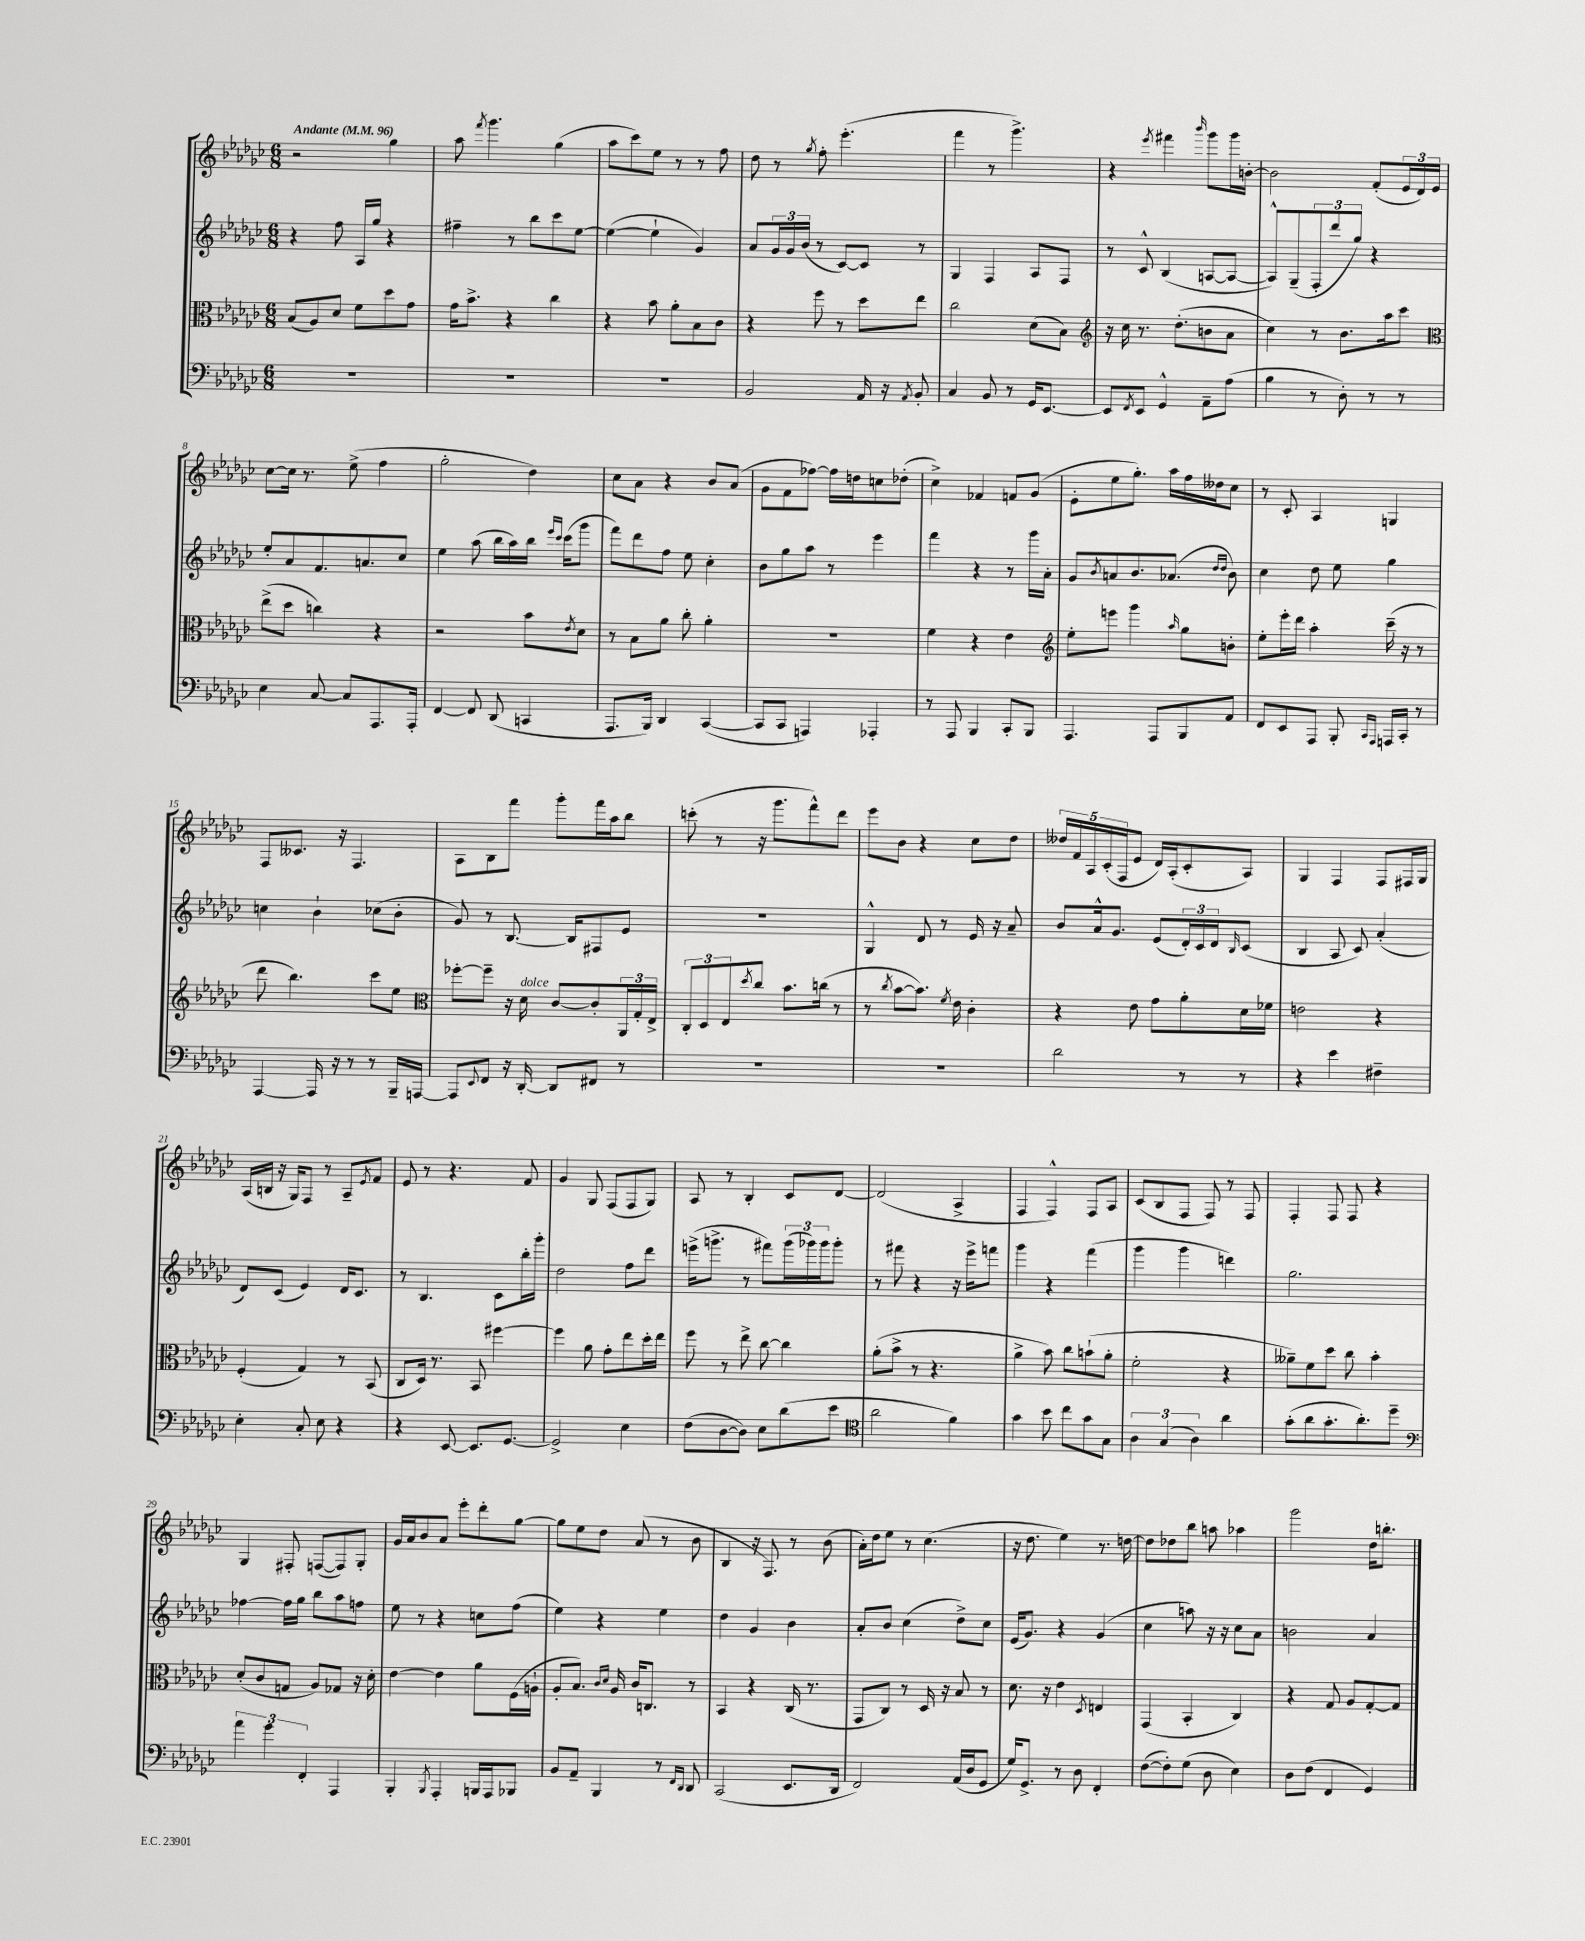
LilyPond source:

<<
\new StaffGroup <<
\new Staff = "s0" {
    \clef treble \key ges \major \numericTimeSignature \time 6/8 \tempo "Andante" 4 = 96
    r2 ges''4 |
    aes''8 \acciaccatura { f'''8 } ges'''4. ges''4( |
    aes''8 ces'''8) ees''8 r8 r8 f''8 |
    des''8 r8 \acciaccatura { ges''8 } f''8-. ees'''4.-.( |
    f'''4 r8 ges'''4.->) |
    r4 \acciaccatura { ees'''8 } fis'''4 \grace { bes'''16 } ges'''8 ges'''16 b'16~-. |
    b'2 f'8-.( \tuplet 3/2 { ees'16 des'16) ees'16 } |
    ces''8~ ces''16 r8. ees''8->( f''4 |
    ges''2-. des''4) |
    ces''8 aes'8 r4 bes'8 aes'8( |
    ges'8 f'8 fes''8~) fes''16 d''16 c''8 des''8-.( |
    ces''4->) fes'4 f'8 ges'8( |
    ees'8-. ees''8 ges''8.-.) aes''16 f''16 deses''16 ces''8 |
    r8 ces'8-. aes4 g4 |
    f8 ceses'8. r16 f4. |
    aes8 bes8 f'''8 ges'''8-. f'''16 aes''16 bes''8 |
    c'''8-.( r8 r16 ges'''8. f'''8-^) des'''8 |
    ees'''8 bes'8 r4 ces''8 des''8 |
    \tuplet 5/4 { deses''16 f'16 aes16 ces'16-.( f16 } ees'8 des'16) aes16-.( ces'8-. aes8) |
    ges4 f4 f8 fis16 ges16 |
    aes16( b16 r16 ges16) f8 r8 aes8-- \acciaccatura { ees'8 } f'8 |
    ees'8 r8 r4. f'8 |
    ges'4 ges8 f8( f8 ges8) |
    aes8 r8 bes4-. ces'8 des'8~ |
    des'2( aes4-> |
    f4 f4-^) f8 aes8 |
    ces'8( bes8 f8 f8) r8 f8 |
    f4-. f8 f8 r4 |
    ges4 fis8-. f8~( f8) ges8-. |
    ges'16 aes'16 bes'8 aes'8 ees'''8-. des'''8-. ges''8~ |
    ges''8 ees''8 des''8 aes'8( r8 bes'8 |
    bes4 r16 f8.) r8 bes'8( |
    aes'16-.) des''16 ees''8 r8 ces''4.( |
    r16 des''8. ees''4) r8. d''16~ |
    d''8 des''8 bes''8 a''8 aes''4 |
    ges'''2 des''16 b''8.-. \bar "|." |
}
\new Staff = "s1" {
    \clef treble \key ges \major \numericTimeSignature \time 6/8
    r4 f''8 aes16 ges''16 r4 |
    fis''4-- r8 bes''8 ces'''8 ees''8~ |
    ees''4~( ees''4-! ges'4) |
    aes'8 \tuplet 3/2 { ges'16 ges'16 bes'16( } r8 ces'8~) ces'8 r8 |
    ges4 f4 aes8 f8 |
    r8 ces'8-^ bes4( a8~ a8~ |
    a8-^) ges8--( \tuplet 3/2 { f8-. des'''8 ges''8) } r4 |
    ees''8-. aes'8 f'8. a'8. ces''8 |
    ees''4 aes''8( bes''16 aes''16) bes''16 \grace { ees'''16 ces'''16 } ces'''16( ges'''8 |
    f'''8) des'''8 f''8 ees''8 ces''4-. |
    bes'8 ges''8 aes''8 r8 ees'''4 |
    f'''4 r4 r8 ges'''16 aes'16-. |
    ges'8 \acciaccatura { bes'8 } a'8 bes'8. aes'8.( \grace { des''16 des''16 } bes'8) |
    ces''4 des''8 ees''8 ges''4 |
    c''4 bes'4-! ces''8( bes'8-. |
    ges'8) r8 bes8.~ bes16 fis8 ees'8 |
    R2. |
    ges4-^ des'8 r8 ees'16 r16 aes'8-- |
    bes'8 aes'16-^ ges'8. ees'8( \tuplet 3/2 { des'16-.) ces'16 des'16 } \grace { bes16 } ces'8( |
    bes4 aes8 ces'8) aes'4-.( |
    des'8) ces'8( ees'4) des'16 ces'8. |
    r8 bes4. ces'8 bes''16-. ges'''16-. |
    des''2 f''8 des'''8 |
    e'''16->( g'''8.-> r8 fis'''8) \tuplet 3/2 { g'''16( ges'''16) ges'''16 } ges'''8-. |
    r8 fis'''8 r4 r16 ees'''16-> f'''8 |
    ges'''4 r4 f'''4( |
    ges'''4 ges'''4 d'''4) |
    ges''2. |
    fes''4~ fes''16 ges''16 bes''8 aes''8 f''8 |
    ees''8 r8 r4 c''8 f''8( |
    ees''4) r4 ees''4 |
    des''4 ges'4 bes'4 |
    aes'8-. bes'8 ces''4( des''8->) ces''8 |
    ees'16( ges'8.) r4 ges'4( |
    ces''4 a''8) r16 r16 ces''8 aes'8 |
    b'2 aes'4 \bar "|." |
}
\new Staff = "s2" {
    \clef alto \key ges \major \numericTimeSignature \time 6/8
    bes8( aes8) des'8 f'8 des''8 ges'8 |
    ges'16 bes'8.-> r4 ces''4 |
    r4 bes'8 aes'8-. bes8 ces'8 |
    r4 f''8 r8 des''8 ees''8 |
    ces''2 des'8( bes8) |
    \clef treble r16 ces''16 r8. des''8.-.( b'8 aes'8 |
    ces''4) r8 bes'8. aes''16 ces'''8 |
    \clef alto ees''8->( des''8 c''4) r4 |
    r2 bes'8 \acciaccatura { ees'8 } des'8 |
    r8 bes8 aes'8 ces''8-. aes'4-. |
    R2. |
    f'4 r4 ees'4 |
    \clef treble ees''8-. e'''8 ges'''4 \grace { aes''16 } ges''8 b'8-. |
    ees''8-. ees'''16-. des'''16 aes''4-. ces'''16--( r16 r8 |
    des'''8 bes''4.) ces'''8 ees''8 |
    \clef alto fes''8~-. fes''8-- r16 des'16^\markup { \italic "dolce" } ces'8~ ces'8-. \tuplet 3/2 { aes,16 ges16-. ees16-> } |
    \tuplet 3/2 { ces8-. des8 ees8 } \acciaccatura { des''8 } ces''8 bes'8. c''16( r8 |
    r8 \acciaccatura { ces''8 } bes'8~ bes'8.) \acciaccatura { f'8 } ees'16 ces'4-. |
    r4 ees'8 ges'8 aes'8-. des'16 fes'16 |
    e'2 r4 |
    f4-.( ges4) r8 bes,8( |
    ces8 des16) r8. bes,8 fis''4~ |
    fis''4 aes'8 ges'8-. ees''8 des''16-. ees''16 |
    f''8 r8 ees''8-> ces''8~ ces''4 |
    aes'8-.( bes'8-> r8 r4. |
    aes'4-> bes'8) ces''8 b'8-!( aes'8-. |
    f'2-. r4 |
    aeses'8--) f'8 des''8 ces''8 bes'4-. |
    des'8-.( ces'8 g8 aes8) ges8 r16 des'16-. |
    ees'4~ ees'4 aes'8 f16( a16-! |
    aes8-. bes8.) \grace { ces'16 des'16 } aes16 ces'16 c8. r8 |
    bes,4 r4 ces16( r8. |
    ges,8 ces8) r8 des16 r16 bes8 r8 |
    des'8. r16 ees'4 \acciaccatura { des8 } e4 |
    ges,4( bes,4-. ces4) |
    r4 ges8 aes8 ges8~-. ges8 \bar "|." |
}
\new Staff = "s3" {
    \clef bass \key ges \major \numericTimeSignature \time 6/8
    R2. |
    R2. |
    R2. |
    bes,2 aes,16 r16 \acciaccatura { aes,8 } bes,8-. |
    ces4 bes,8 r8 ges,16 ees,8.~ |
    ees,8 \acciaccatura { f,8 } ees,8 ges,4-^ aes,8-- aes8( |
    bes4 r8 des8-.) r8 r8 |
    ees4 ces8~ ces8 aes,,8. aes,,16-. |
    f,4~ f,8 des,8( c,4 |
    aes,,8. bes,,16) des,4 ces,4~( |
    ces,8 ces,8 a,,4) aes,,4-. |
    r8 aes,,8 bes,,4 ces,8-. bes,,8 |
    aes,,4. aes,,8 bes,,8 aes,8 |
    f,8 ees,8 aes,,8 bes,,8-. \grace { ces,16 aes,,16 } a,,16 ces,16-. r8 |
    aes,,4~ aes,,16 r16 r8 r8 bes,,16-- a,,16~ |
    a,,8 \appoggiatura { ees,8 } f,8 r16 des,16~-. des,8 fis,8 r8 |
    R2. |
    R2. |
    des'2 r8 r8 |
    r4 ees'4 fis4-- |
    ees4-. ces8-. ees8 r4 |
    r4 ees,8~ ees,8. ges,8.~ |
    ges,2-> ees4 |
    f8( des8~ des8) ees8 des'8( ees'8 |
    \clef tenor aes'2 f'4) |
    ges'4 bes'8 ces''8 ges'8 ges8 |
    \tuplet 3/2 { aes4 ges4( aes4) } aes'4 |
    ges'8-.( aes'8 ges'8.-. aes'8.-.) des''8-- |
    \clef bass \tuplet 3/2 { aes'4 ges'4 f,4-. } aes,,4 |
    bes,,4-. \acciaccatura { bes,,8 } aes,,4-. b,,16 aes,,16 bes,,8 |
    bes,8 aes,8-- bes,,4 r8 \grace { f,16 des,16 } des,8 |
    ces,2( ees,8. des,16 |
    f,2) aes,16( des16 ges,8 |
    ges16) ges,8.-> r8 des8 f,4-. |
    f8~( f8-.) ges8( des8 ees4) |
    des8 f8( f,4 ges,4) \bar "|." |
}
>>
>>
